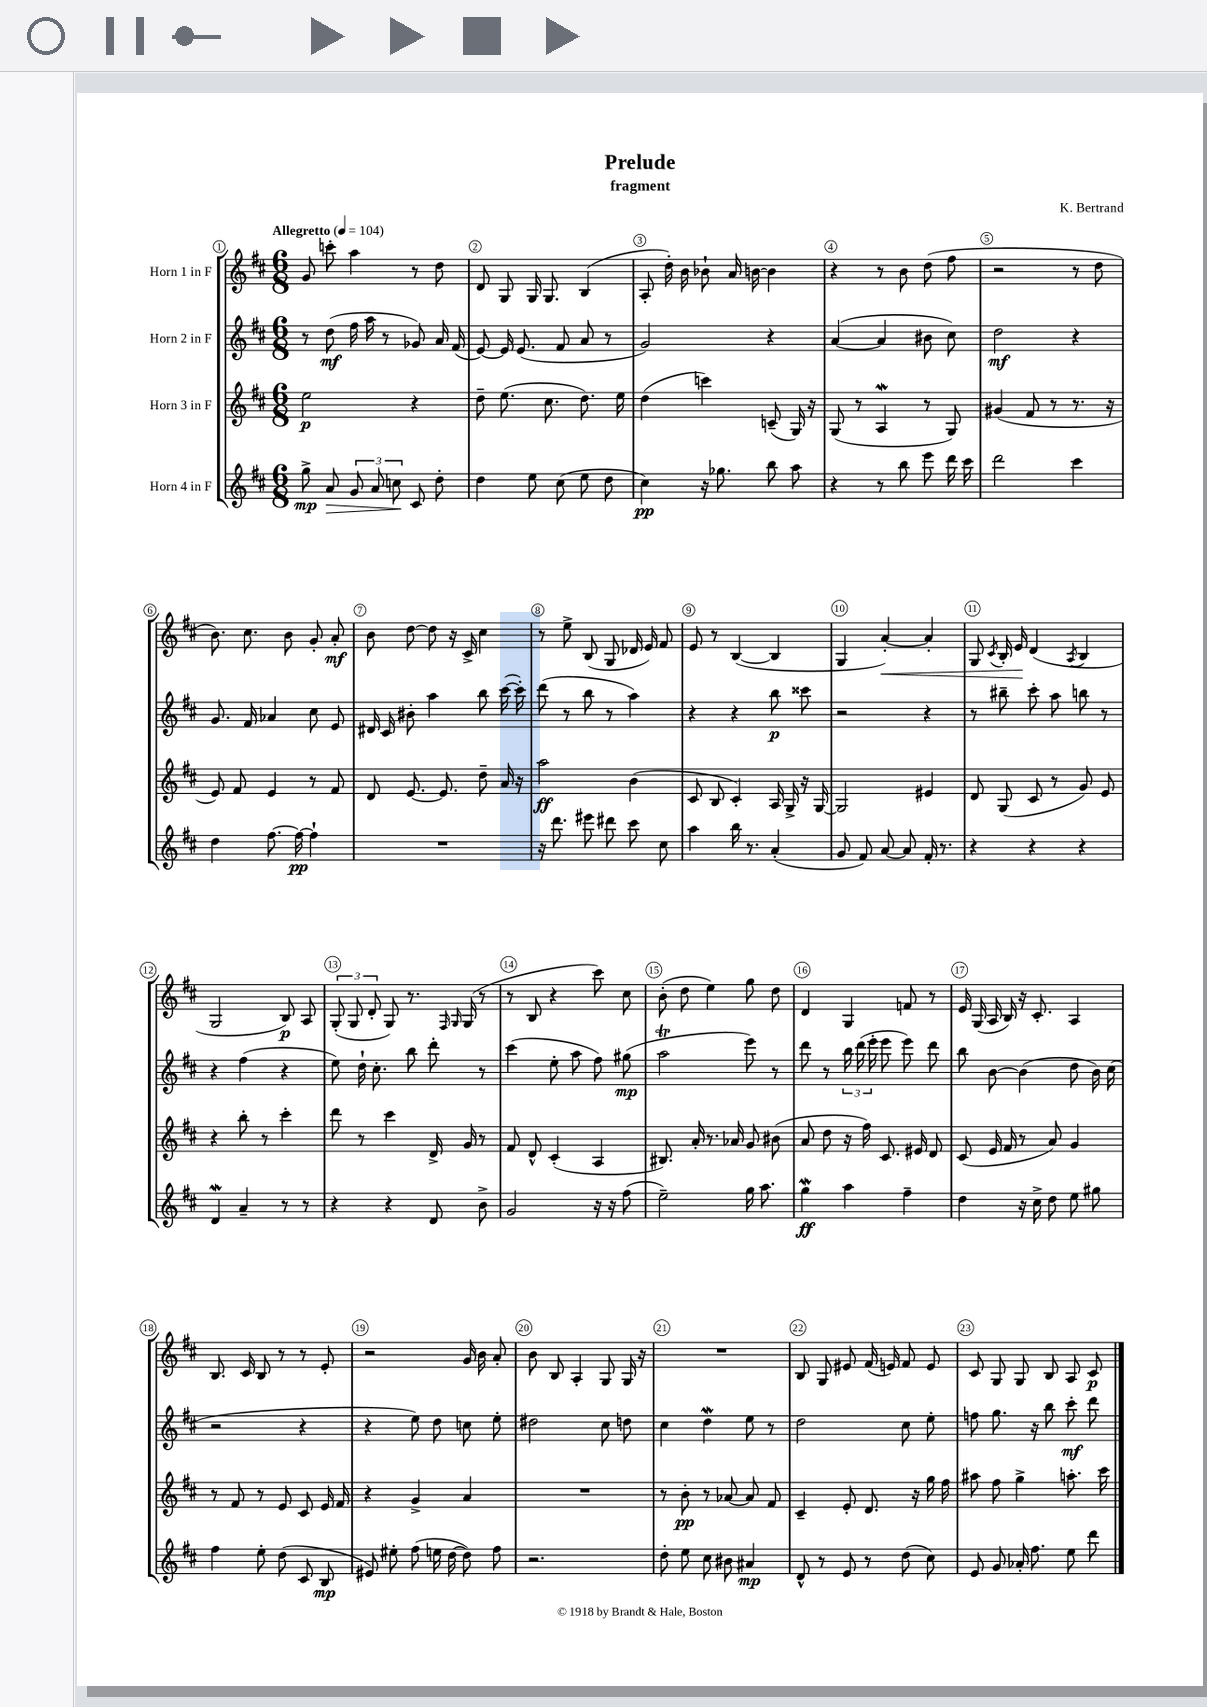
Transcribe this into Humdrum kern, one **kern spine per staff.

**kern	**dynam	**kern	**dynam	**kern	**dynam	**kern	**dynam
*part4	*part4	*part3	*part3	*part2	*part2	*part1	*part1
*staff4	*staff4	*staff3	*staff3	*staff2	*staff2	*staff1	*staff1
*I"Horn 4 in F	*	*I"Horn 3 in F	*	*I"Horn 2 in F	*	*I"Horn 1 in F	*
*clefG2	*	*clefG2	*	*clefG2	*	*clefG2	*
*k[f#c#]	*	*k[f#c#]	*	*k[f#c#]	*	*k[f#c#]	*
*M6/8	*	*M6/8	*	*M6/8	*	*M6/8	*
*MM104	*	*MM104	*	*MM104	*	*MM104	*
=1	=1	=1	=1	=1	=1	=1	=1
!	!	!	!	!	!	!LO:TX:a:B:t=Allegretto	!
8gg^\	mp	2ee\	p	8r	.	8g/	.
!	!LO:HP:b	!	!	!	!	!	!
8a/	>	.	.	(8dd\	mf	8cccn'\	.
12g/	.	.	.	16ff#\	.	4aa\	.
.	.	.	.	16aa\	.	.	.
12a/	.	.	.	.	.	.	.
.	.	.	.	8r	.	.	.
12ccn\	.	.	.	.	.	.	.
8c#/	]	4r	.	8g-X/)	.	8r	.
8dd'\	.	.	.	16a/	.	8dd\	.
.	.	.	.	(16f#/	.	.	.
=2	=2	=2	=2	=2	=2	=2	=2
4dd\	.	8dd~\	.	[8e/)	.	8d/	.
.	.	(8.ee\	.	16e/]	.	8G/	.
.	.	.	.	(8.e/	.	.	.
8ee\	.	.	.	.	.	16G/	.
.	.	8.cc#\	.	.	.	8.G/	.
(8cc#\	.	.	.	8f#/	.	.	.
8ee\	.	8.dd\)	.	8a/	.	(4B/	.
8dd\	.	.	.	8r	.	.	.
.	.	16ee\	.	.	.	.	.
=3	=3	=3	=3	=3	=3	=3	=3
4cc#\)	pp	(4dd\	.	2g/)	.	8A'/	.
.	.	.	.	.	.	16dd'\)	.
.	.	.	.	.	.	16b\	.
16r	.	4cccn\)	.	.	.	8b-X`\	.
8.gg-X\	.	.	.	.	.	.	.
.	.	.	.	.	.	16a/	.
.	.	.	.	.	.	[16bn\	.
8bb\	.	(8cn~/	.	4r	.	4b\]	.
8aa\	.	16G/)	.	.	.	.	.
.	.	16r	.	.	.	.	.
=4	=4	=4	=4	=4	=4	=4	=4
4r	.	(8G/	.	([4a/	.	4r	.
.	.	8r	.	.	.	.	.
8r	.	4AW/	.	4a/]	.	8r	.
8bb\	.	.	.	.	.	8b\	.
8eee\	.	8r	.	8b#X\	.	(8dd\	.
16ddd\	.	8G/)	.	8cc#\)	.	8ff#\	.
16ccc#\	.	.	.	.	.	.	.
=5	=5	=5	=5	=5	=5	=5	=5
2ddd\	.	(4g#X/	.	2dd\	mf	2r	.
.	.	8f#/	.	.	.	.	.
.	.	8r	.	.	.	.	.
4ccc#\	.	8.r	.	4r	.	8r	.
.	.	.	.	.	.	8dd\	.
.	.	16r	.	.	.	.	.
!!LO:LB:g=z
=6	=6	=6	=6	=6	=6	=6	=6
4dd\	.	8e/)	.	8.g/	.	8.b\)	.
.	.	8f#/	.	.	.	.	.
.	.	.	.	16f#/	.	8.cc#\	.
[8.ff#\	.	4e/	.	4a-X/	.	.	.
.	.	.	.	.	.	8b\	.
16ff#\_	pp	.	.	.	.	.	.
4ff#`\]	.	8r	.	8cc#\	.	8g'/	.
.	.	8f#/	.	8e/	.	8a'/	mf
=7	=7	=7	=7	=7	=7	=7	=7
2.r	.	8d/	.	16d#X/	.	8b\	.
.	.	.	.	16c#/	.	.	.
.	.	[8.e/	.	8b#X'\	.	[8dd\	.
.	.	.	.	4aa\	.	8dd\]	.
.	.	8.e/]	.	.	.	.	.
.	.	.	.	.	.	16r	.
.	.	.	.	.	.	16c#^/	.
.	.	8dd~\	.	8bb\	.	4cc#\	.
.	.	16a/	.	([16ccc#\	.	.	.
.	.	16r	.	16ccc#'\])	.	.	.
=8	=8	=8	=8	=8	=8	=8	=8
16r	.	2aa\	ff	(8ddd\	.	8r	.
8.ddd\	.	.	.	.	.	.	.
.	.	.	.	8r	.	8ee^\	.
8eee#X\	.	.	.	8bb\	.	(8B/	.
8ddd#X\	.	.	.	8r	.	8G/	.
8ccc#\	.	(4b\	.	4aa\)	.	16d-X/	.
.	.	.	.	.	.	16e/)	.
8cc#\	.	.	.	.	.	8f#/	.
=9	=9	=9	=9	=9	=9	=9	=9
4aa\	.	8c#/	.	4r	.	8e/	.
.	.	8B/	.	.	.	8r	.
16bb\	.	4c#'/)	.	4r	.	([4B/	.
8.r	.	.	.	.	.	.	.
(4a'/	.	16A/	.	8bb\	p	4B/]	.
.	.	16G^/	.	.	.	.	.
.	.	16r	.	8ccc##X\	.	.	.
.	.	[16G/	.	.	.	.	.
=10	=10	=10	=10	=10	=10	=10	=10
8g/	.	2G/]	.	2r	.	4G/	.
8f#/)	.	.	.	.	.	.	.
!	!	!	!	!	!	!	!LO:HP:b
[8a/	.	.	.	.	.	[4a'/)	<
8a/]	.	.	.	.	.	.	.
16f#'/	.	4e#X/	.	4r	.	4a'/]	.
8.r	.	.	.	.	.	.	.
=11	=11	=11	=11	=11	=11	=11	=11
4r	.	8d/	.	8r	.	8G/	.
.	.	.	.	.	.	8qc#/	.
.	.	(8G/	.	8bb#X~\	.	16B'/	.
.	.	.	.	.	.	16e/	.
4r	.	8c#/	.	8ccc#'\	.	(4d/	[
.	.	8r	.	8aa\	.	.	.
.	.	.	.	.	.	8qA/	.
4r	.	8g/)	.	8bbn\	.	4B/	.
.	.	8e/	.	8r	.	.	.
!!LO:LB:g=z
=12	=12	=12	=12	=12	=12	=12	=12
4dw/	.	4r	.	4r	.	2G/	.
4a~/	.	8bb'\	.	(4ff#\	.	.	.
.	.	8r	.	.	.	.	.
8r	.	4ccc#'\	.	4r	.	8B/)	p
8r	.	.	.	.	.	8A/	.
=13	=13	=13	=13	=13	=13	=13	=13
4r	.	8ddd\	.	8ee\)	.	(12G'/	.
.	.	.	.	.	.	12G/	.
.	.	8r	.	16dd`\	.	.	.
.	.	.	.	.	.	12d'/	.
.	.	.	.	8.cc#'\	.	.	.
4r	.	4ccc#\	.	.	.	8G/)	.
.	.	.	.	8bb\	.	8.r	.
8d/	.	16d^/	.	8ddd'\	.	.	.
.	.	.	.	.	.	16qqF#/	.
.	.	.	.	.	.	16qqG/	.
.	.	16g/	.	.	.	(16G/	.
8b^\	.	8r	.	8r	.	8r	.
=14	=14	=14	=14	=14	=14	=14	=14
2g/	.	8f#/	.	(4ccc#\	.	8r	.
.	.	8d^^/	.	.	.	8B/	.
.	.	(4c#'/	.	8ee'\	.	4r	.
.	.	.	.	8aa\	.	.	.
16r	.	4A/	.	8ff#\)	.	8ccc#\)	.
16r	.	.	.	.	.	.	.
(8ff#\	.	.	.	(8gg#X\	mp	8cc#\	.
=15	=15	=15	=15	=15	=15	=15	=15
2ee~\)	.	8.B#X/)	.	2aaT\	.	(8b'\	.
.	.	.	.	.	.	8dd\	.
.	.	16a'/	.	.	.	.	.
.	.	8.r	.	.	.	4ee\)	.
.	.	16a-X/	.	.	.	.	.
16gg\	.	8g/	.	8eee\)	.	8gg\	.
8.aa\	.	.	.	.	.	.	.
.	.	(8b#X\	.	8r	.	8dd\	.
=16	=16	=16	=16	=16	=16	=16	=16
4ggw\	ff	8a/	.	8ddd\	.	4d/	.
.	.	8dd\	.	8r	.	.	.
4aa\	.	16r	.	24bb\	.	4G/	.
.	.	.	.	(24ddd\	.	.	.
.	.	16ff#\)	.	.	.	.	.
.	.	.	.	24eee'\	.	.	.
.	.	8.c#/	.	8eee\	.	.	.
4ff#~\	.	.	.	8eee\)	.	8fn/	.
.	.	16e#X/	.	.	.	.	.
.	.	8d/	.	8ddd\	.	8r	.
=17	=17	=17	=17	=17	=17	=17	=17
4dd\	.	(8c#/	.	8bb\	.	16e/	.
.	.	.	.	.	.	(16G/	.
.	.	16e/	.	[8b\	.	16A/	.
.	.	16f#/	.	.	.	16B/)	.
16r	.	8r	.	(4b\]	.	16r	.
16cc#^\	.	.	.	.	.	8.c#'/	.
8dd\	.	8a/)	.	.	.	.	.
8ee\	.	4g/	.	8dd\	.	4A/	.
8gg#X\	.	.	.	16b\)	.	.	.
.	.	.	.	(16cc#\	.	.	.
!!LO:LB:g=z
=18	=18	=18	=18	=18	=18	=18	=18
4ff#\	.	8r	.	2r	.	8.B/	.
.	.	8f#/	.	.	.	.	.
.	.	.	.	.	.	16c#/	.
8ee'\	.	8r	.	.	.	8B/	.
(8dd\	.	8e/	.	.	.	8r	.
8c#/	.	8c#/	.	4r	.	8r	.
8B/	mp	16e/	.	.	.	8e'/	.
.	.	16f#/	.	.	.	.	.
=19	=19	=19	=19	=19	=19	=19	=19
8e#X/)	.	4r	.	4r	.	2r	.
8ee#X'\	.	.	.	.	.	.	.
(8ff#\	.	4g^/	.	8ee\)	.	.	.
16een\	.	.	.	8dd\	.	.	.
[16dd\	.	.	.	.	.	.	.
8dd\])	.	4a/	.	8ccn\	.	16g/	.
.	.	.	.	.	.	16b\	.
8ff#\	.	.	.	8ee'\	.	8a'/	.
=20	=20	=20	=20	=20	=20	=20	=20
2.r	.	2.r	.	2dd#X\	.	8b\	.
.	.	.	.	.	.	8B/	.
.	.	.	.	.	.	4A'/	.
.	.	.	.	8cc#\	.	8G/	.
.	.	.	.	8ddn\	.	16G/	.
.	.	.	.	.	.	16r	.
=21	=21	=21	=21	=21	=21	=21	=21
8dd'\	.	8r	.	4cc#\	.	2.r	.
8ee\	.	8b'\	pp	.	.	.	.
8cc#\	.	8r	.	4ddw\	.	.	.
8b#X\	.	[8a-X/	.	.	.	.	.
4a#X/	mp	8a-/]	.	8ee\	.	.	.
.	.	8f#/	.	8r	.	.	.
=22	=22	=22	=22	=22	=22	=22	=22
8d^^/	.	4c#~/	.	2dd\	.	8B/	.
8r	.	.	.	.	.	8G/	.
8e/	.	8e'/	.	.	.	8e#X/	.
8r	.	8.d/	.	.	.	(16f#/	.
.	.	.	.	.	.	16en/)	.
(8dd\	.	.	.	8cc#\	.	8f#/	.
.	.	16r	.	.	.	.	.
8cc#\)	.	16gg\	.	8ee'\	.	8e/	.
.	.	16ff#\	.	.	.	.	.
=23	=23	=23	=23	=23	=23	=23	=23
8e/	.	8aa#X\	.	8ffn\	.	8c#/	.
8g/	.	8ff#\	.	8.gg\	.	8G/	.
16a-X'/	.	4gg^\	.	.	.	8G/	.
8.ff#\	.	.	.	16r	.	.	.
.	.	.	.	8bb\	.	8B/	.
8ee\	.	8.aan'\	.	8ccc#'\	mf	8A/	.
8ddd\	.	.	.	8ddd\	.	8c#/	p
.	.	16ccc#\	.	.	.	.	.
==	==	==	==	==	==	==	==
*-	*-	*-	*-	*-	*-	*-	*-
